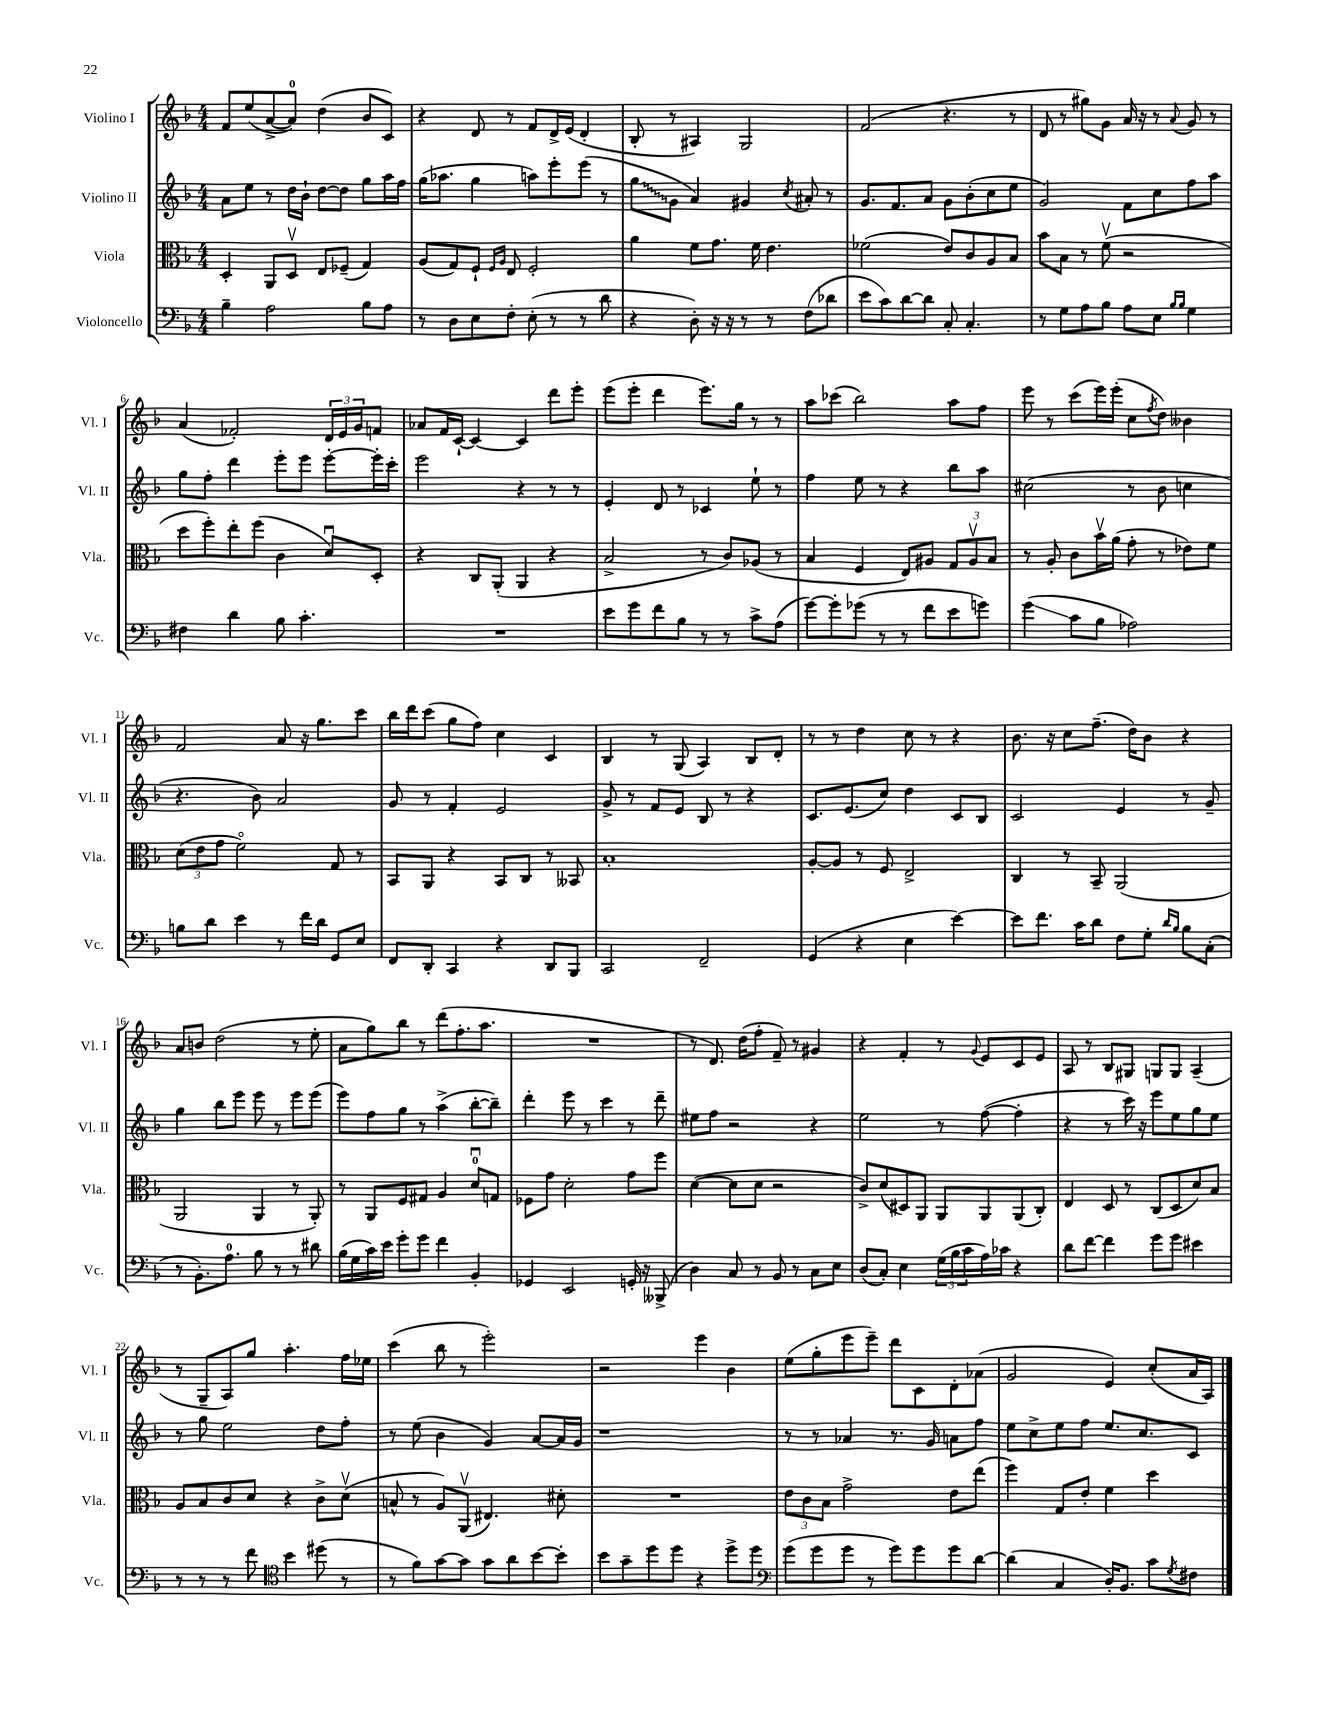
<<
\new StaffGroup <<
\new Staff = "s0" \with { instrumentName = "Violino I" shortInstrumentName = "Vl. I" } {
    \clef treble \key f \major \numericTimeSignature \time 4/4
    f'8 e''8( a'8~-> a'8-0) d''4( bes'8 c'8) |
    r4 d'8 r8 f'8 d'16-> e'16( d'4-. |
    bes8-. r8 ais4) g2 |
    f'2( r4. r8 |
    d'8 r8 gis''8) g'8 a'16 r16 r8 \appoggiatura { a'8 } g'8 r8 |
    a'4( fes'2-.) \tuplet 3/2 { d'16 e'16 g'16 } f'8 |
    aes'8 f'16 c'16~-! c'4~ c'4 d'''8 e'''8-. |
    e'''8( e'''8-. d'''4 e'''8.) g''16 r8 r8 |
    a''8 ces'''8( bes''2) a''8 f''8 |
    e'''8 r8 c'''8( e'''16) e'''16-.( c''8 \acciaccatura { f''8 } d''8) beses'4 |
    f'2 a'8 r16 g''8. c'''8 |
    bes''16 d'''16 c'''8( g''8 f''8) c''4 c'4 |
    bes4 r8 g8( a4) bes8 d'8-. |
    r8 r8 d''4 c''8 r8 r4 |
    bes'8. r16 c''8 f''8.--( d''16) bes'8 r4 |
    a'8 b'8 d''2( r8 e''8-. |
    a'8 g''8) bes''8 r8 d'''8( f''8.-. a''8. |
    R1 |
    r8 d'8.) d''16( f''8-. f'8--) r8 gis'4 |
    r4 f'4-. r8 \appoggiatura { g'8 } e'8 c'8 e'8 |
    a8 r8 bes8 gis8 g8 g8 a4--( |
    r8 g8-- a8) g''8 a''4.-. f''16 ees''16 |
    c'''4( bes''8 r8 e'''2-.) |
    r2 e'''4 bes'4 |
    e''8( g''8-. e'''8 e'''8--) d'''8 c'8 d'8-. aes'8( |
    g'2 e'4) c''8-.( a'16 a16) \bar "|." |
}
\new Staff = "s1" \with { instrumentName = "Violino II" shortInstrumentName = "Vl. II" } {
    \clef treble \key f \major \numericTimeSignature \time 4/4
    a'8 e''8 r8 d''16 bes'16-! d''8~ d''8 g''8 a''16 f''16 |
    g''16( aes''8. g''4 a''8) e'''8-. e'''8( r8 |
    \once \override Glissando.style = #'zigzag g''8\glissando g'8 a'4) gis'4 \acciaccatura { c''8 } ais'8-. r8 |
    g'8. f'8. a'8 g'8 bes'8-.( c''8 e''8 |
    g'2) f'8 c''8 f''8 a''8 |
    g''8 f''8-. d'''4 e'''8-. e'''8 e'''8~-. e'''16-. c'''16-. |
    e'''2 r4 r8 r8 |
    e'4-. d'8 r8 ces'4 e''8-! r8 |
    f''4 e''8 r8 r4 bes''8 a''8 |
    cis''2( r8 bes'8 c''4 |
    r4. bes'8) a'2 |
    g'8 r8 f'4-. e'2 |
    g'8-> r8 f'8 e'8 bes8 r8 r4 |
    c'8. e'8.( c''8) d''4 c'8 bes8 |
    c'2 e'4 r8 g'8-- |
    g''4 bes''8 e'''8 e'''8 r8 e'''8 e'''8( |
    e'''8) f''8 g''8 r8 a''4->( bes''8~-. bes''8--) |
    d'''4-. e'''8 r8 c'''4 r8 d'''8-- |
    eis''8 f''8 r2 r4 |
    e''2 r8 f''8~( f''4-. |
    r4 r8 c'''16) r16 e'''8 e''8 g''8 e''8 |
    r8 g''8 e''2 d''8 f''8-. |
    r8 e''8( bes'4 g'4) a'8~ a'16 g'16 |
    r1 |
    r8 r8 aes'4 r8. g'16 a'8 f''8 |
    e''8 c''8-> e''8 f''8 e''8. c''8. c'8 \bar "|." |
}
\new Staff = "s2" \with { instrumentName = "Viola" shortInstrumentName = "Vla." } {
    \clef alto \key f \major \numericTimeSignature \time 4/4
    d4-. a,8 d8\upbow e8 fes8--( g4) |
    a8( g8) f8-! \grace { f16 a16 } e8 f2-. |
    a'4 f'8 g'8. f'16 e'4. |
    fes'2( e'8) c'8 a8 bes8 |
    bes'8 bes8 r8 f'8\upbow( r2 |
    d''8 f''8-.) e''8-. f''8( c'4 d'8\downbow) d8-. |
    r4 c8 a,8-.( a,4 r4 |
    bes2-> r8 c'8) aes8( r8 |
    bes4 f4 e8) ais8 \tuplet 3/2 { g8 ais8\upbow bes8 } |
    r8 a8-. c'8 bes'16\upbow a'16( g'8-. r8 ees'8) f'8 |
    \tuplet 3/2 { d'8( e'8 g'8 } f'2\flageolet) g8 r8 |
    bes,8 a,8 r4 bes,8 c8 r8 beses,8 |
    bes1-. |
    a8~-. a8 r8 f8 e2-> |
    c4 r8 bes,8-- a,2( |
    a,2 a,4 r8 a,8-.) |
    r8 a,8 f8 gis8 a4 d'8-0\downbow g8 |
    fes8 g'8 d'2-. g'8 f''8 |
    d'4~( d'8 d'8 r2 |
    c'8->) d'8( dis8) a,8 a,8 a,8 a,8( c8-.) |
    e4 d8 r8 c8( d8 d'8) bes8 |
    a8 bes8 c'8 d'8 r4 c'8-> d'8\upbow( |
    b8-^ r8 a8) a,8\upbow( eis4.) dis'8-. |
    R1 |
    \tuplet 3/2 { e'8 c'8 bes8 } g'2-> e'8 e''8( |
    f''4) g8 e'8-. f'4 d''4 \bar "|." |
}
\new Staff = "s3" \with { instrumentName = "Violoncello" shortInstrumentName = "Vc." } {
    \clef bass \key f \major \numericTimeSignature \time 4/4
    bes4-- a2 bes8 a8 |
    r8 d8 e8 f8-. e8-.( r8 r8 d'8 |
    r4 d8-.) r16 r16 r8 r8 f8( des'8 |
    e'8 c'8) d'8~ d'8 c8-. c4.-. |
    r8 g8 a8 bes8 a8 e8 \grace { bes16 bes16 } g4 |
    fis4 d'4 bes8 c'4.-. |
    R1 |
    e'8 g'8 f'8 bes8 r8 r8 c'8-> a8( |
    g'8~) g'8-. ges'8( r8 r8 f'8 e'8 g'8) |
    g'4\glissando( c'8 bes8 aes2) |
    b8 d'8 e'4 r8 f'16 d'16 g,8 e8 |
    f,8 d,8-. c,4 r4 d,8 bes,,8 |
    c,2 f,2-- |
    g,4( r4 e4 e'4~) |
    e'8 f'8. c'16 d'8 f8 g8-. \grace { d'16 bes16 } bes8 c8-.( |
    r8 bes,8.-.) a8.-0 bes8 r8 r8 dis'8 |
    bes16( g16 c'16) e'16 g'8-. g'8 f'4 bes,4-. |
    ges,4 e,2 g,16-. r16 beses,,8->( |
    d4) c8 r8 bes,8 r8 c8 e8 |
    d8( c8-.) e4 \tuplet 3/2 { g16( bes16 c'16 } a16) ces'16 r4 |
    d'8 f'8~ f'4 g'8 g'8 eis'4 |
    r8 r8 r8 f'8 \clef tenor bes'4 dis''8( r8 |
    r8 f'8) g'8~ g'8 g'8 a'8 bes'8~ bes'8-. |
    bes'8 g'8-- d''8 d''8 r4 d''8-> d''8 |
    \clef bass g'8( g'8 g'8 r8 g'8) g'8 g'8 d'8~ |
    d'4( c4 d16-.) bes,8. c'8 \acciaccatura { g8 } fis8 \bar "|." |
}
>>
>>
